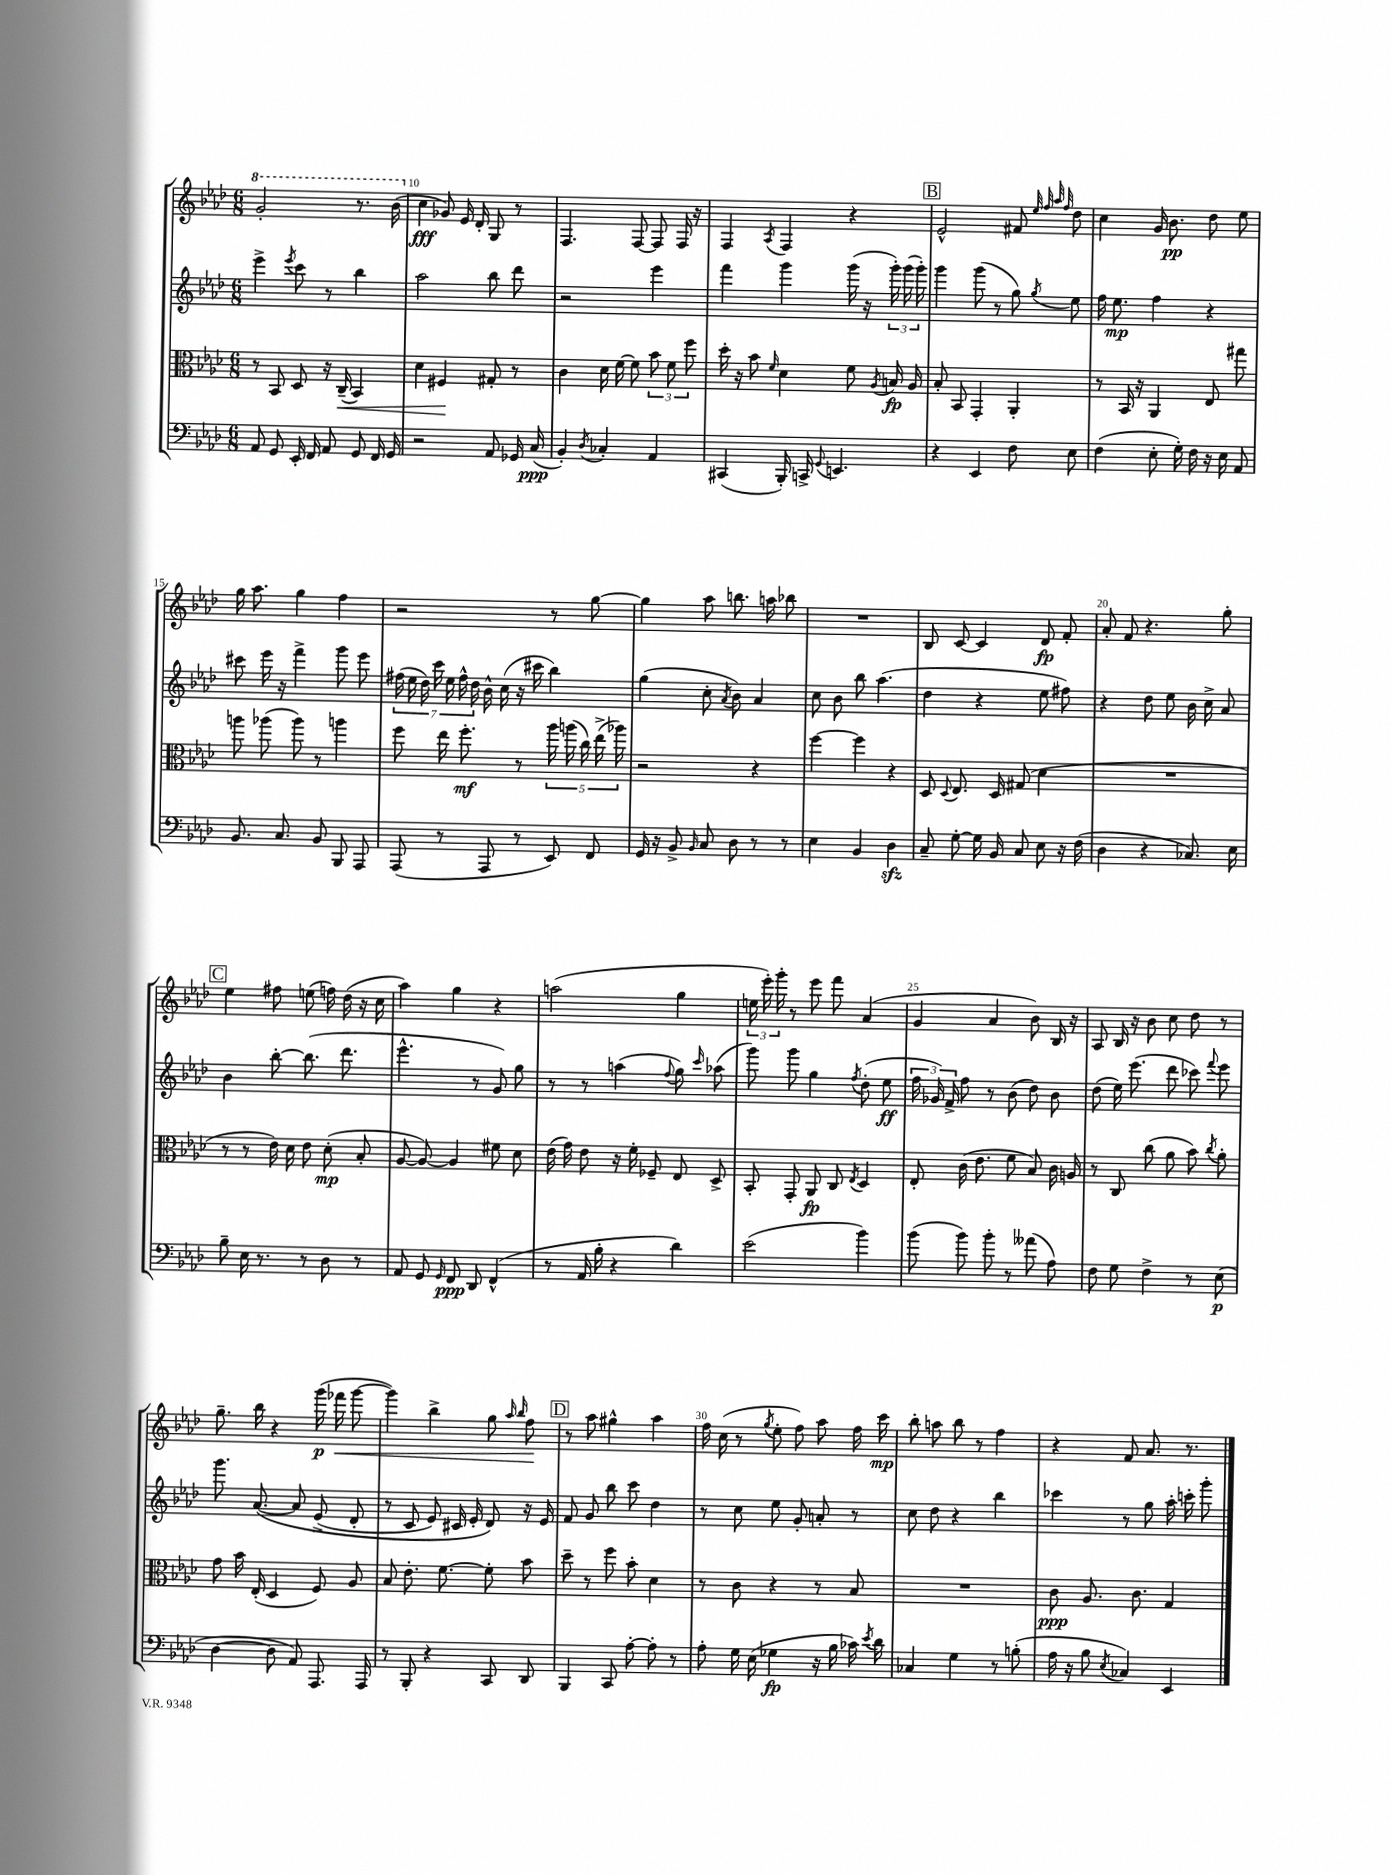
<<
\new StaffGroup <<
\new Staff = "s0" {
    \clef treble \key aes \major \numericTimeSignature \time 6/8
    \autoBeamOff \ottava #1 g''2-. r8. bes''16( \ottava #0 |
    c''4\fff ges'8) ees'16 des'16-. g8 r8 |
    f4. f8~ f8 f16 r16 |
    f4 \acciaccatura { aes8 } f4 r4 |
    \mark \markup { \box "B" } ees'2-^ fis'8 \grace { ees''32 f''32 aes''32 f''32 } des''8 |
    c''4 g'16 bes'8.\pp des''8 ees''8 |
    g''16 aes''8. g''4 f''4 |
    r2 r8 g''8~ |
    g''4 aes''8 b''8. a''16 bes''8 |
    R2. |
    bes8 c'8~ c'4 des'8\fp f'8-. |
    aes'8-. f'8 r4. g''8-. |
    \mark \markup { \box "C" } ees''4 fis''8 e''8( f''16) des''16( r16 c''16 |
    aes''4) g''4 r4 |
    a''2( g''4 |
    \tuplet 3/2 { e''16 ees'''16-.) g'''16-. } r8 ees'''8 f'''8 aes'4( |
    g'4 aes'4 bes'8) bes16 r16 |
    aes8 bes16 r16 bes'8 c''8 des''8 r8 |
    g''8.-- bes''16 r4 g'''16\p( fes'''16\< g'''8~ |
    g'''4) bes''4-> g''8 \grace { aes''16 bes''16 } f''8\! |
    \mark \markup { \box "D" } r8 aes''8 gis''4-^ aes''4 |
    f''16 c''16( r8 \acciaccatura { g''8 } ees''8-. f''8) aes''8 f''16 c'''16\mp |
    bes''8-. a''8 bes''8 r8 f''4 |
    r4 f'8 aes'8. r8. \bar "|." |
}
\new Staff = "s1" {
    \clef treble \key aes \major \numericTimeSignature \time 6/8
    \autoBeamOff ees'''4-> \acciaccatura { ees'''8 } c'''8 r8 bes''4 |
    aes''2 bes''8 des'''8 |
    r2 ees'''4 |
    f'''4 g'''4 g'''16( r16 \tuplet 3/2 { g'''16-.) g'''16( g'''16-.) } |
    \mark \markup { \box "B" } g'''4 g'''8( r8 g''8) \acciaccatura { g''8 } ees''8 |
    f''16 ees''8.\mp f''4 r4 |
    cis'''8 ees'''16 r16 f'''4-> g'''8 ees'''8 |
    \tuplet 7/4 { fis''16( ees''16 des''16) c'''16 ees''16 fis''16-^ des''16 } bes'16-^ c''16( r16 cis'''16 bes''4) |
    g''4( c''8-. \acciaccatura { aes'8 } bes'8) aes'4 |
    c''8 bes'8 bes''8 aes''4.( |
    des''4 r4 ees''8 fis''8) |
    r4 des''8 ees''8 bes'16 c''16-> aes'8 |
    \mark \markup { \box "C" } bes'4 bes''8~-. bes''8.( des'''8. |
    ees'''4.-^ r8 g'8) g''8 |
    r8 r8 a''4( \appoggiatura { f''8 } g''8) \grace { c'''16 } aes''8( |
    g'''8) g'''8 g''4 \acciaccatura { f''8 } des''8-.( ees''8\ff |
    \tuplet 3/2 { f''16 ges'16) f'16-> } f''8 r8 bes'8( des''8) bes'8 |
    des''8( ees''16) ees'''8.( des'''8 ces'''8) \appoggiatura { f'''8 } ees'''8 |
    g'''8. aes'8.~\( aes'8 ees'8->( des'8-. |
    r8 c'8 ees'8) cis'16 ees'16-. des'8\) r16 ees'16 |
    \mark \markup { \box "D" } f'8 g'8 bes''8 c'''8 des''4 |
    r8 c''8 ees''8 g'8-. a'8-. r8 |
    c''8 des''8 r4 bes''4 |
    ces'''4 r8 g''8 aes''16-. c'''16-. g'''8-. \bar "|." |
}
\new Staff = "s2" {
    \clef alto \key aes \major \numericTimeSignature \time 6/8
    \autoBeamOff r8 bes,8 des8 r16 c16--\<( bes,4) |
    des'4 fis4\! gis8-. r8 |
    c'4 des'16 f'16~ f'8 \tuplet 3/2 { bes'8 f'8 f''8 } |
    des''16-. r16 bes'8 \grace { f'16 } des'4 f'8 \acciaccatura { aes8 } b16\fp aes16 |
    \mark \markup { \box "B" } bes8-. bes,8 g,4-. aes,4-. |
    r8 bes,16 r16 aes,4 ees8 gis''8 |
    a''8 aes''8( aes''8) r8 a''4 |
    f''8 ees''16 f''8.-.\mf r8 \tuplet 5/4 { aes''16 a''16( c''16) ees''16->( aes''16) } |
    r2 r4 |
    f''4~ f''4 r4 |
    des8 \appoggiatura { des8 } ees8. des16 gis8( des'4 |
    R2. |
    \mark \markup { \box "C" } r8 r8 ees'16) des'16 ees'8 des'8-.\mp( bes8-. |
    aes8~ aes8~) aes4 fis'8 des'8 |
    ees'16( g'16) ees'8 r16 f'16-. fes8-- ees8 des8-> |
    bes,8-. g,8-. aes,8\fp c8 \acciaccatura { ees8 } des4 |
    ees8-. c'16( ees'8. f'8 bes8) c'16 a16 |
    r8 c8 c''8( aes'8 bes'8) \acciaccatura { c''8 } aes'8-. |
    g'8 bes'16 ees16-.( des4 f8) aes8 |
    bes8 ees'8.-. f'8.~ f'8-. bes'8 |
    \mark \markup { \box "D" } des''8-- r8 f''8 bes'8-. des'4 |
    r8 c'8 r4 r8 bes8 |
    R2. |
    c'8\ppp aes8. c'8. g4 \bar "|." |
}
\new Staff = "s3" {
    \clef bass \key aes \major \numericTimeSignature \time 6/8
    \autoBeamOff aes,8 g,8 ees,16-. f,16 aes,8 g,8 f,16 g,16 |
    r2 aes,8 ges,16 c16\ppp( |
    bes,4-.) \acciaccatura { des8 } ces4-. aes,4 |
    cis,4( bes,,16-.) c,16-> \appoggiatura { g,8 } e,4. |
    \mark \markup { \box "B" } r4 ees,4 f8 ees8 |
    f4( ees8-. g16-.) f16 r16 ees16 aes,8 |
    bes,8. c8. bes,8 bes,,8 aes,,8 |
    aes,,8( r8 aes,,8 r8 ees,8) f,8 |
    g,16 r16 bes,8-> \grace { bes,16 } c8 des8 r8 r8 |
    ees4 bes,4 des4\sfz |
    c8-- g8~-. g16 bes,16 c8 ees8 r16 f16( |
    des4 r4 ces8.) ees16 |
    \mark \markup { \box "C" } bes8-- ees16 r8. r8 des8 r8 |
    aes,8 g,8 \grace { g,16 } f,8\ppp des,8 f,4-^( |
    r8 aes,16 bes16-. r4 des'4) |
    ees'2( bes'4) |
    bes'8( bes'8) bes'8-. r8 aeses'8( aes8) |
    f8 g8 f4-> r8 ees8\p( |
    des4~ des8 aes,8) aes,,8. aes,,16 |
    r8 bes,,8-. r4 c,8 des,8 |
    \mark \markup { \box "D" } bes,,4 c,8 aes8~-. aes8-. r8 |
    aes8-. g16 ees16( ges4\fp r16 bes16 ces'16) \acciaccatura { ees'8 } des'16 |
    ces4 g4 r8 b8-.( |
    aes16 r16 bes8 \acciaccatura { ees8 } ces4) ees,4 \bar "|." |
}
>>
>>
\layout { \context { \Score currentBarNumber = #9 \override BarNumber.break-visibility = ##(#f #t #t) barNumberVisibility = #(every-nth-bar-number-visible 5) } }
